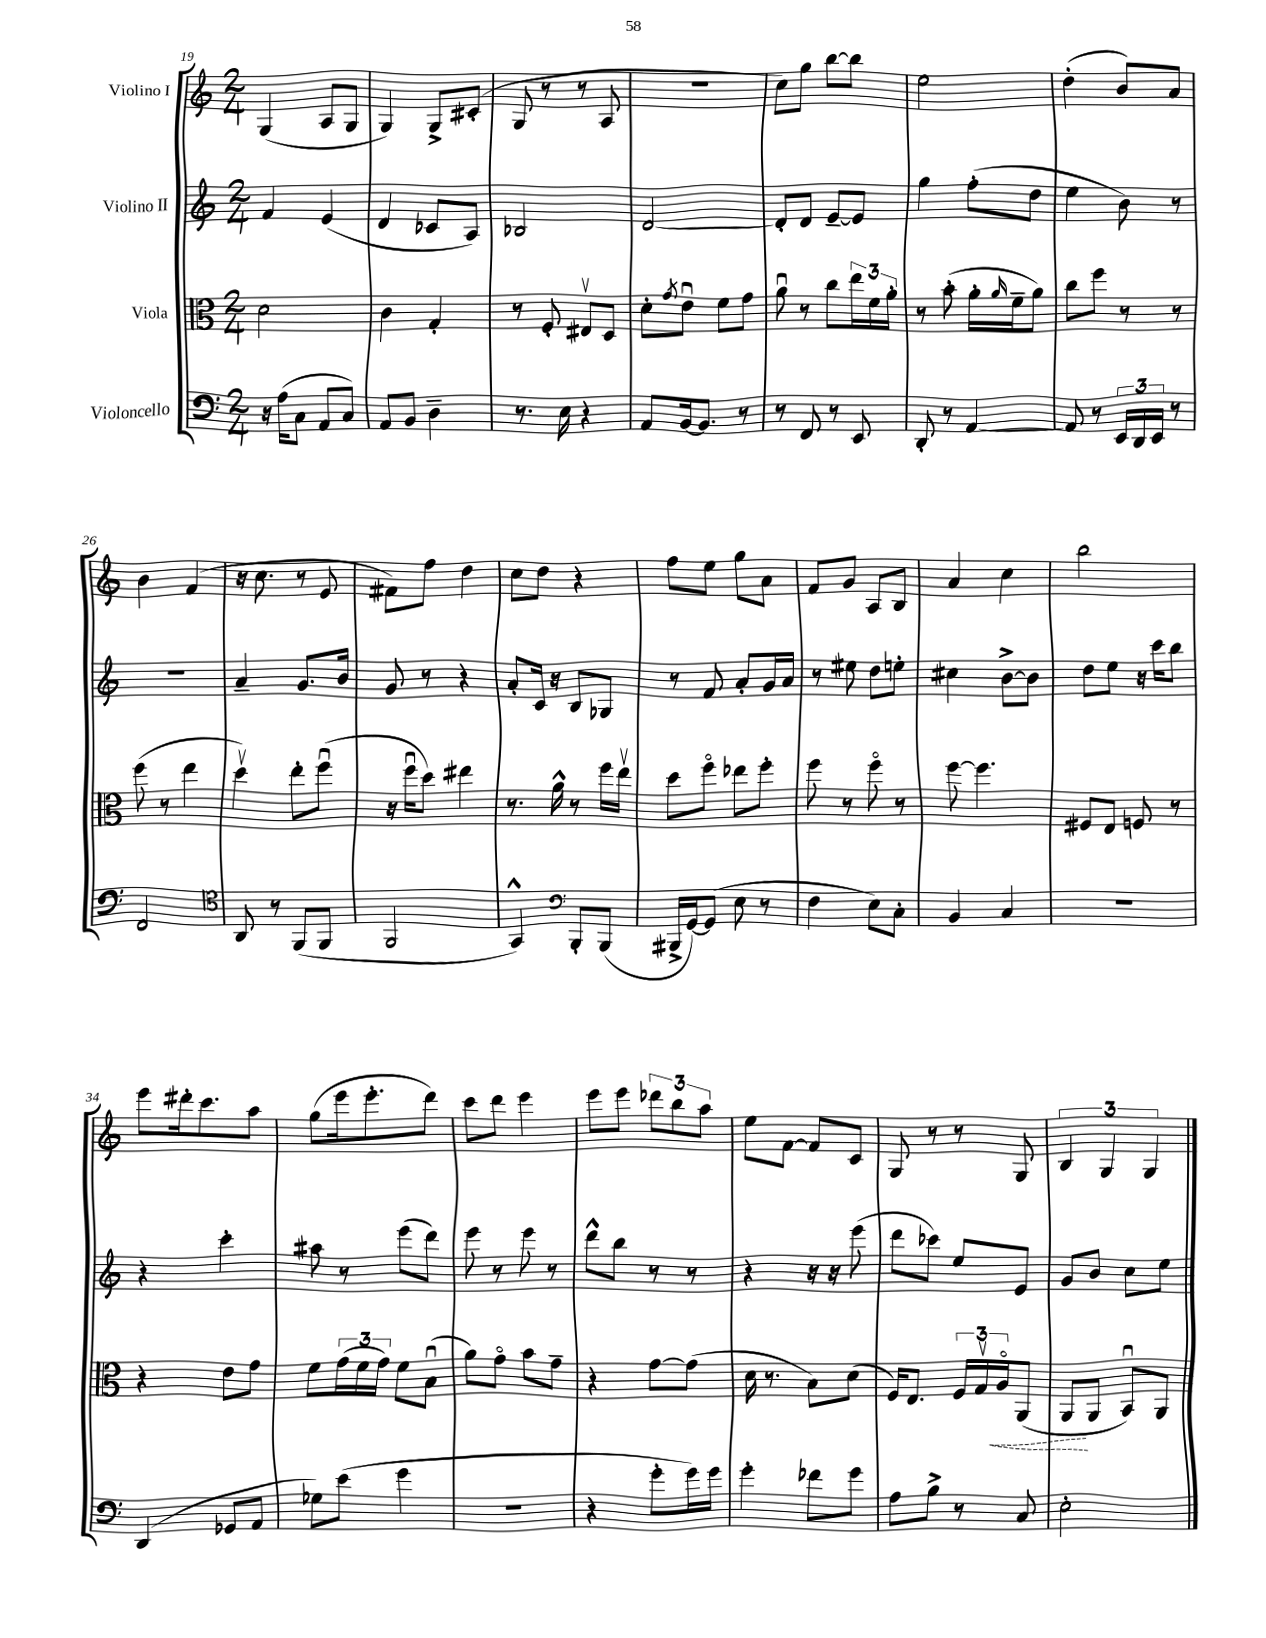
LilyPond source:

<<
\new StaffGroup <<
\new Staff = "s0" \with { instrumentName = "Violino I" } {
    \clef treble \key c \major \numericTimeSignature \time 2/4
    g4( a8 g8 |
    g4) g8-> cis'8-.( |
    g8 r8 r8 a8 |
    R2 |
    c''8) g''8 b''8~ b''8 |
    e''2 |
    d''4-.( b'8) a'8 |
    b'4 f'4( |
    r16 c''8. r8 e'8 |
    fis'8) f''8 d''4 |
    c''8 d''8 r4 |
    f''8 e''8 g''8 a'8 |
    f'8 g'8 a8 b8 |
    a'4 c''4 |
    b''2 |
    e'''8 dis'''16-. c'''8. a''8 |
    g''8( e'''16 e'''8.-. d'''8) |
    c'''8 d'''8 e'''4 |
    e'''8 e'''8 \tuplet 3/2 { des'''8 b''8 a''8 } |
    e''8 f'8~ f'8 c'8 |
    g8 r8 r8 g8 |
    \tuplet 3/2 { b4 g4 g4 } \bar "|." |
}
\new Staff = "s1" \with { instrumentName = "Violino II" } {
    \clef treble \key c \major \numericTimeSignature \time 2/4
    f'4 e'4( |
    d'4 ces'8 a8) |
    bes2 |
    d'2~ |
    d'8-. d'8 e'8~-- e'8 |
    g''4 f''8-.( d''8 |
    e''4 b'8) r8 |
    R2 |
    a'4-- g'8. b'16 |
    g'8 r8 r4 |
    a'8-. c'16 r16 b8 ges8 |
    r8 f'8 a'8-. g'16 a'16 |
    r8 eis''8 d''8 e''8-. |
    cis''4 b'8~-> b'8 |
    d''8 e''8 r16 c'''16 b''8 |
    r4 c'''4-. |
    ais''8 r8 e'''8( d'''8) |
    e'''8 r8 e'''8 r8 |
    d'''8-^ b''8 r8 r8 |
    r4 r16 r16 e'''8( |
    d'''8 ces'''8) e''8 e'8 |
    g'8 b'8 c''8 e''8 \bar "|." |
}
\new Staff = "s2" \with { instrumentName = "Viola" } {
    \clef alto \key c \major \numericTimeSignature \time 2/4
    d'2 |
    c'4 g4-. |
    r8 f8-. eis8\upbow d8 |
    d'8-. \acciaccatura { g'8 } e'8\downbow f'8 g'8 |
    a'8\downbow r8 c''8 \tuplet 3/2 { e''16 f'16 a'16-. } |
    r8 b'8-.( a'16-. \grace { a'16 } f'16-- a'8) |
    c''8 f''8 r8 r8 |
    f''8( r8 e''4 |
    d''4\upbow) e''8-. f''8\downbow( |
    r16 f''16\downbow d''8) eis''4 |
    r8. a'16-^ r8 f''16 e''16\upbow |
    d''8 f''8\flageolet ees''8 f''8-. |
    f''8 r8 f''8\flageolet r8 |
    f''8~ f''4. |
    fis8 e8 f8 r8 |
    r4 e'8 g'8 |
    f'8 \tuplet 3/2 { g'16( f'16 g'16) } f'8 b8\downbow( |
    a'8) g'8\flageolet b'8 g'8-- |
    r4 g'8~ g'8( |
    d'16 r8. b8) d'8( |
    f16) e8. \tuplet 3/2 { f16 g16\upbow \once \override Hairpin.style = #'dashed-line a16\flageolet\< } a,8( |
    a,8\! a,8 b,8\downbow) a,8 \bar "|." |
}
\new Staff = "s3" \with { instrumentName = "Violoncello" } {
    \clef bass \key c \major \numericTimeSignature \time 2/4
    r16 a16( c8 a,8 c8) |
    a,8 b,8 d4-- |
    r8. e16 r4 |
    a,8 b,16~ b,8. r8 |
    r8 f,8 r8 e,8 |
    d,8-. r8 a,4~ |
    a,8 r8 \tuplet 3/2 { e,16 d,16 e,16 } r8 |
    f,2 |
    \clef tenor a,8 r8 f,8( f,8 |
    f,2 |
    g,4-^) \clef bass b,,8-. b,,8( |
    bis,,16-> g,16~) g,8( e8 r8 |
    f4 e8) c8-. |
    b,4 c4 |
    R2 |
    d,4( ges,8 a,8 |
    ges8) e'8( g'4 |
    R2 |
    r4 g'8-. g'16) g'16 |
    g'4-. fes'8 g'8 |
    a8 b8-> r8 c8 |
    e2-. \bar "|." |
}
>>
>>
\layout { \context { \Score currentBarNumber = #19 } }
